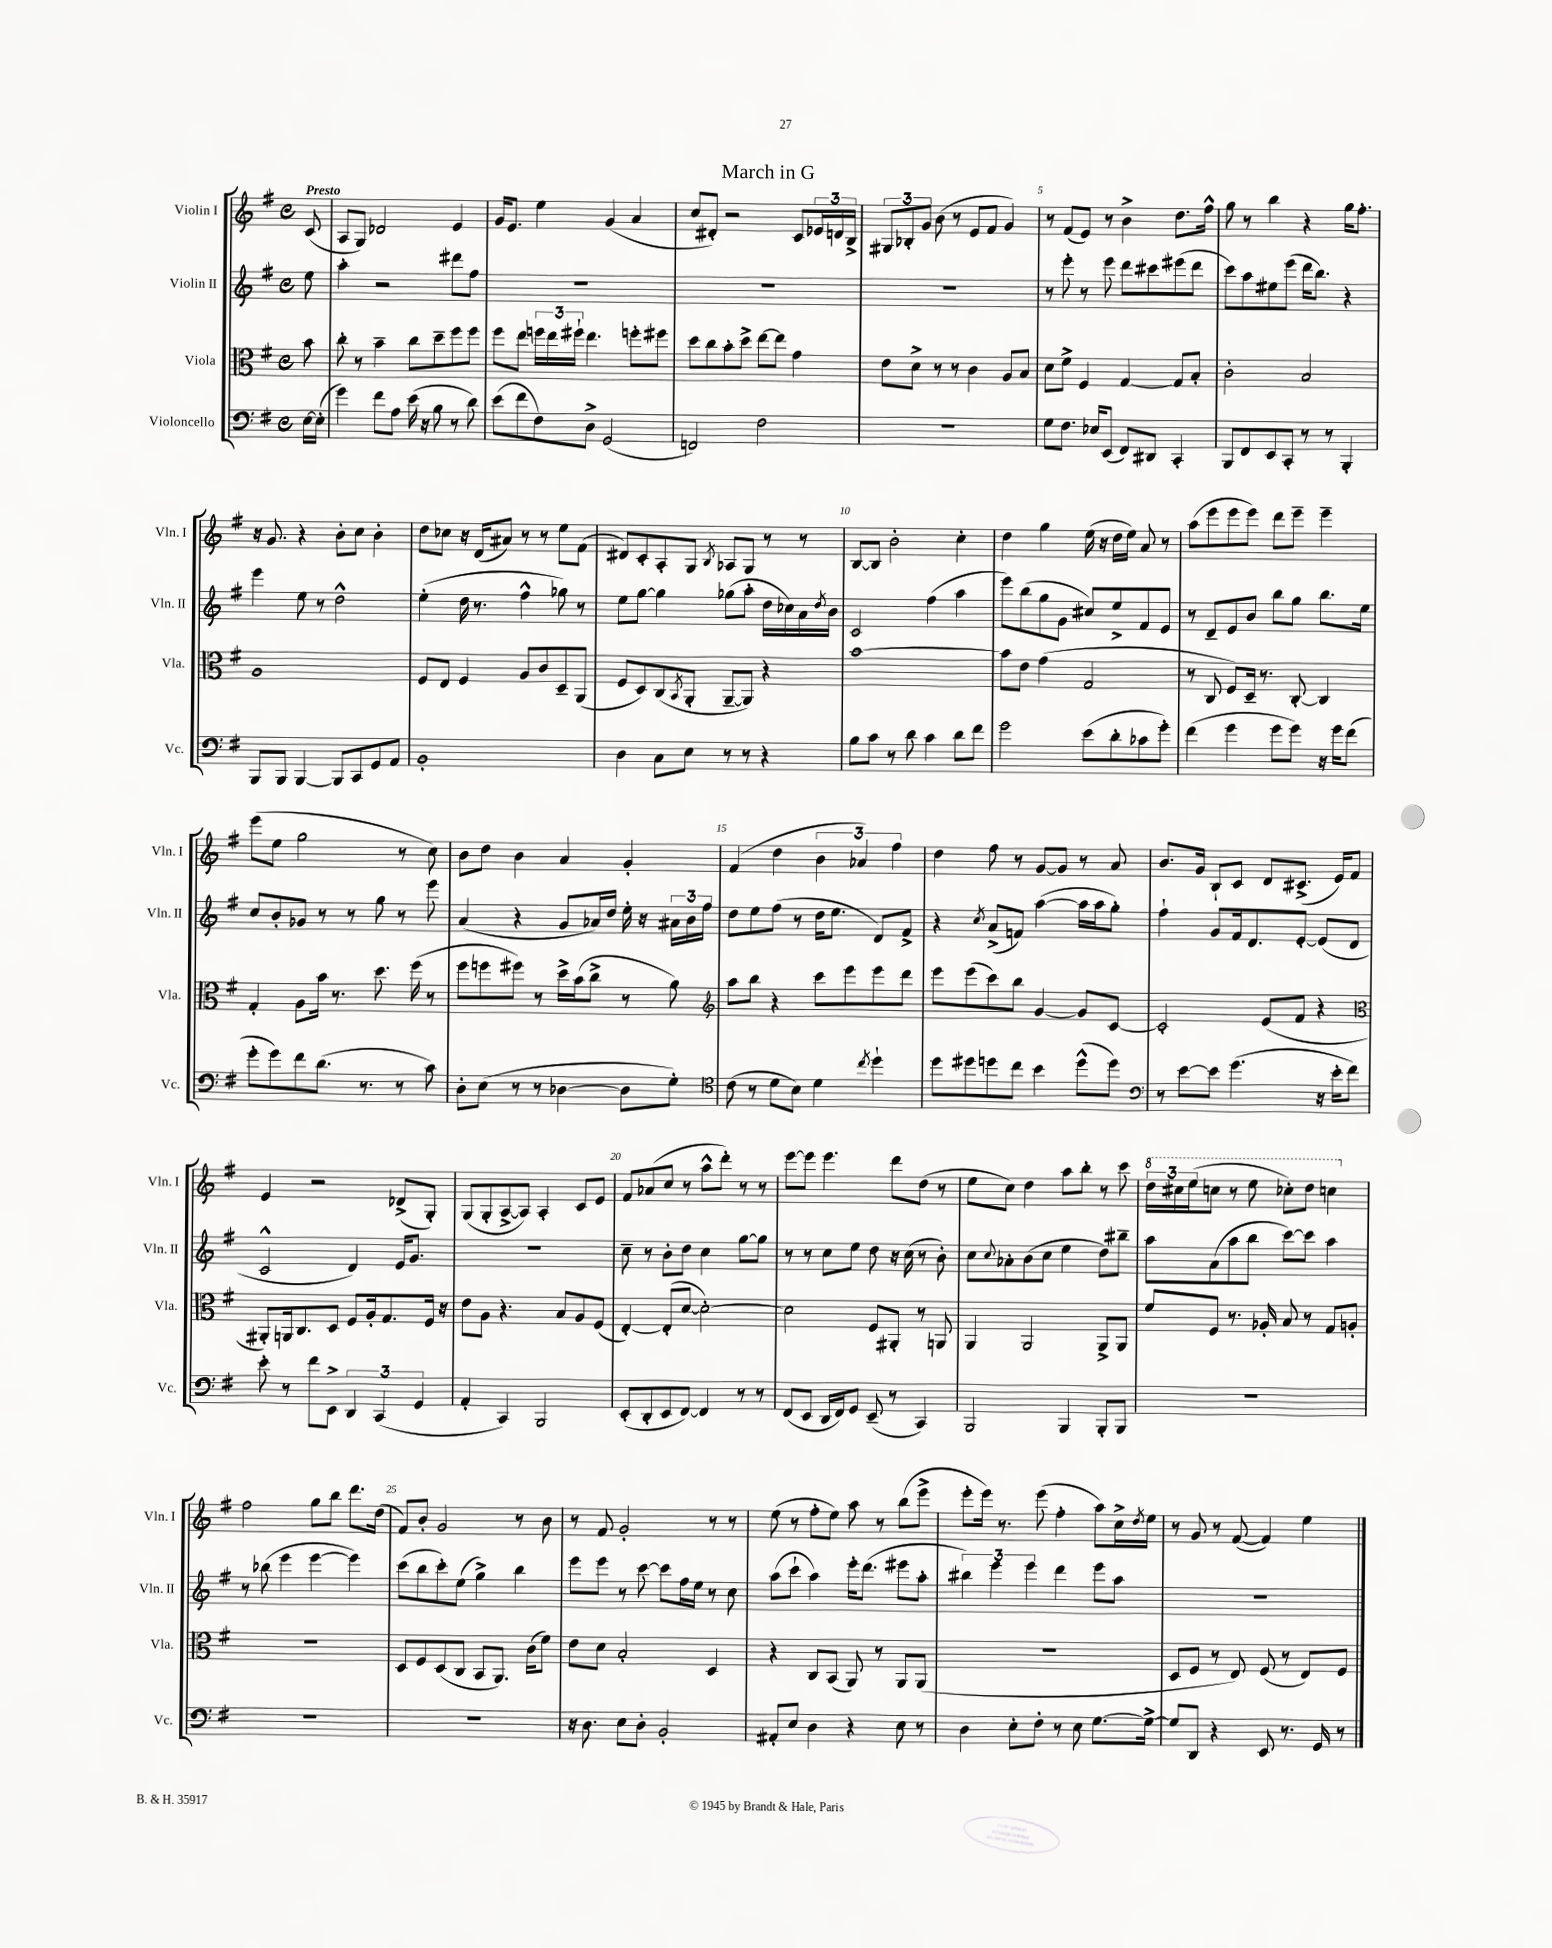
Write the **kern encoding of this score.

**kern	**kern	**kern	**kern
*staff4	*staff3	*staff2	*staff1
*clefF4	*clefC3	*clefG2	*clefG2
*k[f#]	*k[f#]	*k[f#]	*k[f#]
*M4/4	*M4/4	*M4/4	*M4/4
*met(c)	*met(c)	*met(c)	*met(c)
[16E	8b	8ee	(8c
(16E']	.	.	.
=	=	=	=
4g)	8cc'	4aa'	8A
.	8r	.	8G)
8f#	4b~	2r	2d-
8A	.	.	.
(16e	8cc	.	.
16r	.	.	.
8B	8dd~	.	.
8r	8ff#	8ddd#	4e
8d)	8ff#	8ff#	.
=	=	=	=
(8e	8ff#	1r	16g
.	.	.	8.e
8f#	8ee	.	.
8F#)	24ff	.	4ee
.	24ee	.	.
.	24ff#`	.	.
8D^	4.ee	.	.
(2GG	.	.	(4g
.	8ff'	.	4a
.	8ff#	.	.
=	=	=	=
2FF)	8dd	1r	8cc
.	8cc	.	8d#')
.	8b'	.	2r
.	8dd^	.	.
2F#	[8ee	.	.
.	8ee]	.	.
.	4g	.	8c
.	.	.	24e-
.	.	.	24d
.	.	.	24B^
=	=	=	=
1r	8e	1r	12G#
.	.	.	12B-'
.	8d^	.	.
.	.	.	12g
.	8r	.	(8b
.	8r	.	8r
.	4c	.	8e
.	.	.	8f#
.	8A	.	4g)
.	8B	.	.
=	=	=	=
8G	8d	8r	8r
8.F#	8f#^	8eee'	(8f#
.	4F#	8r	8e)
16E-	.	.	.
(8EE	.	8eee	8r
8FF#)	[4G	8ddd	4b^
8DD#	.	8ccc#	.
4CC'	8G]	(8eee#	8.dd
.	8B'	8ddd	.
.	.	.	16ff#^^
=	=	=	=
8BBB	2c'	8ccc)	8gg
8FF#	.	8aa	8r
8EE	.	8ee#	4bb
8CC'	.	(8eee	.
8r	2B	16ddd	4r
.	.	8.bb)	.
8r	.	.	.
4BBB'	.	4r	16gg
.	.	.	8.ff#'
=	=	=	=
8BBB	1A	4eee	16r
.	.	.	8.g
8BBB	.	.	.
[4BBB	.	8ee	4r
.	.	8r	.
8BBB]	.	2dd^^	8b'
8CC	.	.	8cc
8GG	.	.	4b'
8AA	.	.	.
=	=	=	=
1BB'	8F#	(4ee'	8dd
.	8E	.	8cc-
.	4F#	16dd	16r
.	.	8.r	(16d
.	.	.	8a#)
.	8A	4ff#^^	8r
.	8c	.	8r
.	8D~	8gg-)	8ee
.	(8AA	8r	(8f#
=	=	=	=
4D	8F#	8ee	8d#)
.	8D)	[8gg	8c'
8C	(8C	4gg]	8A'
.	8qBB	.	.
8E	8AA'	.	8G
.	.	.	8qB
8r	[8AA~	(8gg-	8A-
8r	8AA])	8aa'	8G
4r	4r	16dd	8r
.	.	16cc-)	.
.	.	16a	8r
.	.	8qdd	.
.	.	16b	.
=	=	=	=
8B	[1b	2c	[8B
8c	.	.	8B]
8r	.	.	2b'
8d	.	.	.
4c	.	(4ff#	.
8d	.	4aa	4cc'
8f#	.	.	.
=	=	=	=
2g	8b]	8eee)	4dd
.	8e	(8bb	.
.	(4g	8gg	4gg
.	.	8g	.
(8e	2G	8cc#)	(16ee
.	.	.	16r
8d'	.	8ee^	16dd
.	.	.	16ee)
8c-	.	8f#	8a
8g')	.	8e	8r
=	=	=	=
(4f#	8r	8r	(8aa
.	8C	8d~	8eee
4g	8F#)	8e	8eee
.	16D~	8b	8eee)
.	8.r	.	.
8g	.	8bb	8ddd
8g)	[8C'	8gg	8eee~
16r	4C]	8.bb	4eee~
16g	.	.	.
(8f#	.	.	.
.	.	16ee	.
=	=	=	=
8g'	4G'	8cc	(8eee
8g)	.	8b'	8ee
8f#	8A	8g-	2gg
(8.d	16b	8r	.
.	8.r	.	.
.	.	8r	.
8.r	.	.	.
.	8.dd	8gg	.
8r	.	8r	8r
.	(16ff#	.	.
8c)	8r	8eee	8cc)
=	=	=	=
8D'	8ff#	(4a	8b
(8E	8ff	.	8dd
8r	8ff#)	4r	4b
8r	8r	.	.
[4D-	16dd^	8g	4a
.	(16b	.	.
.	8cc^	16a-)	.
.	.	16dd	.
8D-]	8r	16ee'	4g'
.	.	16r	.
8G')	8a)	24a#	.
.	.	24b	.
.	.	24ff#	.
=	=	=	=
*clefC4	*clefG2	*	*
(8c	8aa	8dd	(4f#
8r	8bb	8ee	.
8d	4r	(8ff#	4dd
8B)	.	8r	.
4d	8ccc	16dd	6b
.	.	8.ee	.
.	8eee	.	.
.	.	.	6a-)
8qcc	.	.	.
4dd`	8eee	8d)	.
.	.	.	6ff#
.	8ddd	8f#^	.
=	=	=	=
8dd	8eee	4r	4dd
8dd#	(8eee	.	.
.	.	8qcc	.
8dd	8ccc)	(8a^	8ff#
8cc	8bb	8f)	8r
4b	[4g	([4aa	[8g
.	.	.	8g]
(8dd^^	8g]	16aa]	8r
.	.	16aa	.
8dd)	[8c	8gg')	8a
=	=	=	=
*clefF4	*	*	*
8r	2c']	4ff#`	8.b
[8e	.	.	.
.	.	.	16g
8e]	.	8g	8B`
(4.g	.	16f#	8c
.	.	8.d	.
.	(8e	.	8d
.	8f#	[8e'	(8.c#^
16r	4r	(8e]	.
16e'	.	.	16e)
8f#)	.	8d	8f#
=	=	=	=
*	*clefC3	*	*
8e'	8AA#')	2c^^	4e
8r	16AA	.	.
.	8.C	.	.
8f#	.	.	2r
8EE^	8D	.	.
6DD	8F#	4d)	.
.	16A'	.	.
(6CC	.	.	.
.	8.G	.	.
.	.	16e	(8d-^
.	.	8.g	.
6GG	.	.	.
.	16F#	.	8G')
.	16r	.	.
=	=	=	=
4AA'	8e	1r	(8G
.	8A	.	8G'
4CC)	4.r	.	[8A^
.	.	.	8A])
2BBB	.	.	4A'
.	8B	.	.
.	8A	.	8c
.	(8F#	.	8e
=	=	=	=
(8EE'	[4E')	8cc~	8f#
8DD'	.	8r	(8a-
8EE	(8E']	8b'	8cc
[8FF#)	[8d	8dd	8r
4FF#]	2d'_)	4cc	8aa^^
.	.	.	8ddd')
8r	.	[8gg	8r
8r	.	8gg]	8r
=	=	=	=
(8FF#	2d]	8r	[8eee
8EE	.	8r	8eee]
16DD	.	8cc	4.eee
16FF#)	.	.	.
8GG	.	8ee	.
(8EE~	8F#	8dd	.
8r	8AA#'	16r	8ddd
.	.	(16cc	.
4CC)	8r	8r	(8dd
.	8AA	8b')	8r
=	=	=	=
2BBB	4AA	8cc	8ee
.	.	8qqcc	.
.	.	8a-'	8cc)
.	2AA	(8b	4dd
.	.	8cc	.
4BBB	.	4ee	8aa
.	.	.	8bb'
8BBB'	8AA^	8dd)	8r
8BBB	8AA	8bb#~	8ccc
=	=	=	=
1r	8f#	8aa	24ddd
.	.	.	24ccc#
.	.	.	(24eee
.	8F#	(8a	8ccc
.	8.r	8aa	8r
.	.	8bb	8eee
.	16A-'	.	.
.	8B	[8ccc)	8ccc-')
.	8r	8ccc]	8ddd
.	8G	4aa	4ccc
.	8A'	.	.
=	=	=	=
1r	1r	8r	2ff#
.	.	(8bb-	.
.	.	4eee	.
.	.	[4eee	8gg
.	.	.	8bb
.	.	4eee])	8.ddd
.	.	.	(16dd
=	=	=	=
1r	8D	(8ccc	8f#)
.	8F#	8bb	8b'
.	(8D	8ccc')	2g
.	8C	(8ee	.
.	8BB	4gg^)	.
.	8.AA)	.	.
.	.	4bb	8r
.	(16c	.	.
.	8f#)	.	8b
=	=	=	=
16r	8e	8eee	8r
8.D	.	.	.
.	8d	8eee	8f#
8E	2B'	8r	2g'
8D'	.	[8ccc	.
2BB'	.	8ccc]	.
.	.	16ff#	.
.	.	16ee	.
.	4D	8r	8r
.	.	8cc	8r
=	=	=	=
8AA#'	4r	(8aa	(8ee
8E	.	8ccc`	8r
4D	8C	4aa)	8ff#'
.	(8BB	.	8ee)
4r	8AA)	16eee'	8aa
.	.	(8.ddd	.
.	8r	.	8r
8E	8AA	8eee#	(8bb
8r	(8AA	8aa'	8eee^
=	=	=	=
4D	1r	6bb#)	8eee'
.	.	.	16eee)
.	.	6eee	.
.	.	.	8.r
8E'	.	.	.
.	.	6eee	.
8F#'	.	.	(8eee
8r	.	4ddd	4ff#'
8E	.	.	.
[8.G	.	8eee	8aa)
.	.	8aa	16cc^
.	.	.	8qdd
16G^_	.	.	16ee
=	=	=	=
8G]	8D	1r	8r
8DD	8F#	.	8g
4r	8r	.	8r
.	8E)	.	([8f#
8EE	(8F#	.	4f#])
8.r	8r	.	.
.	8E)	.	4ee
16GG	.	.	.
8r	8F#	.	.
==	==	==	==
*-	*-	*-	*-
